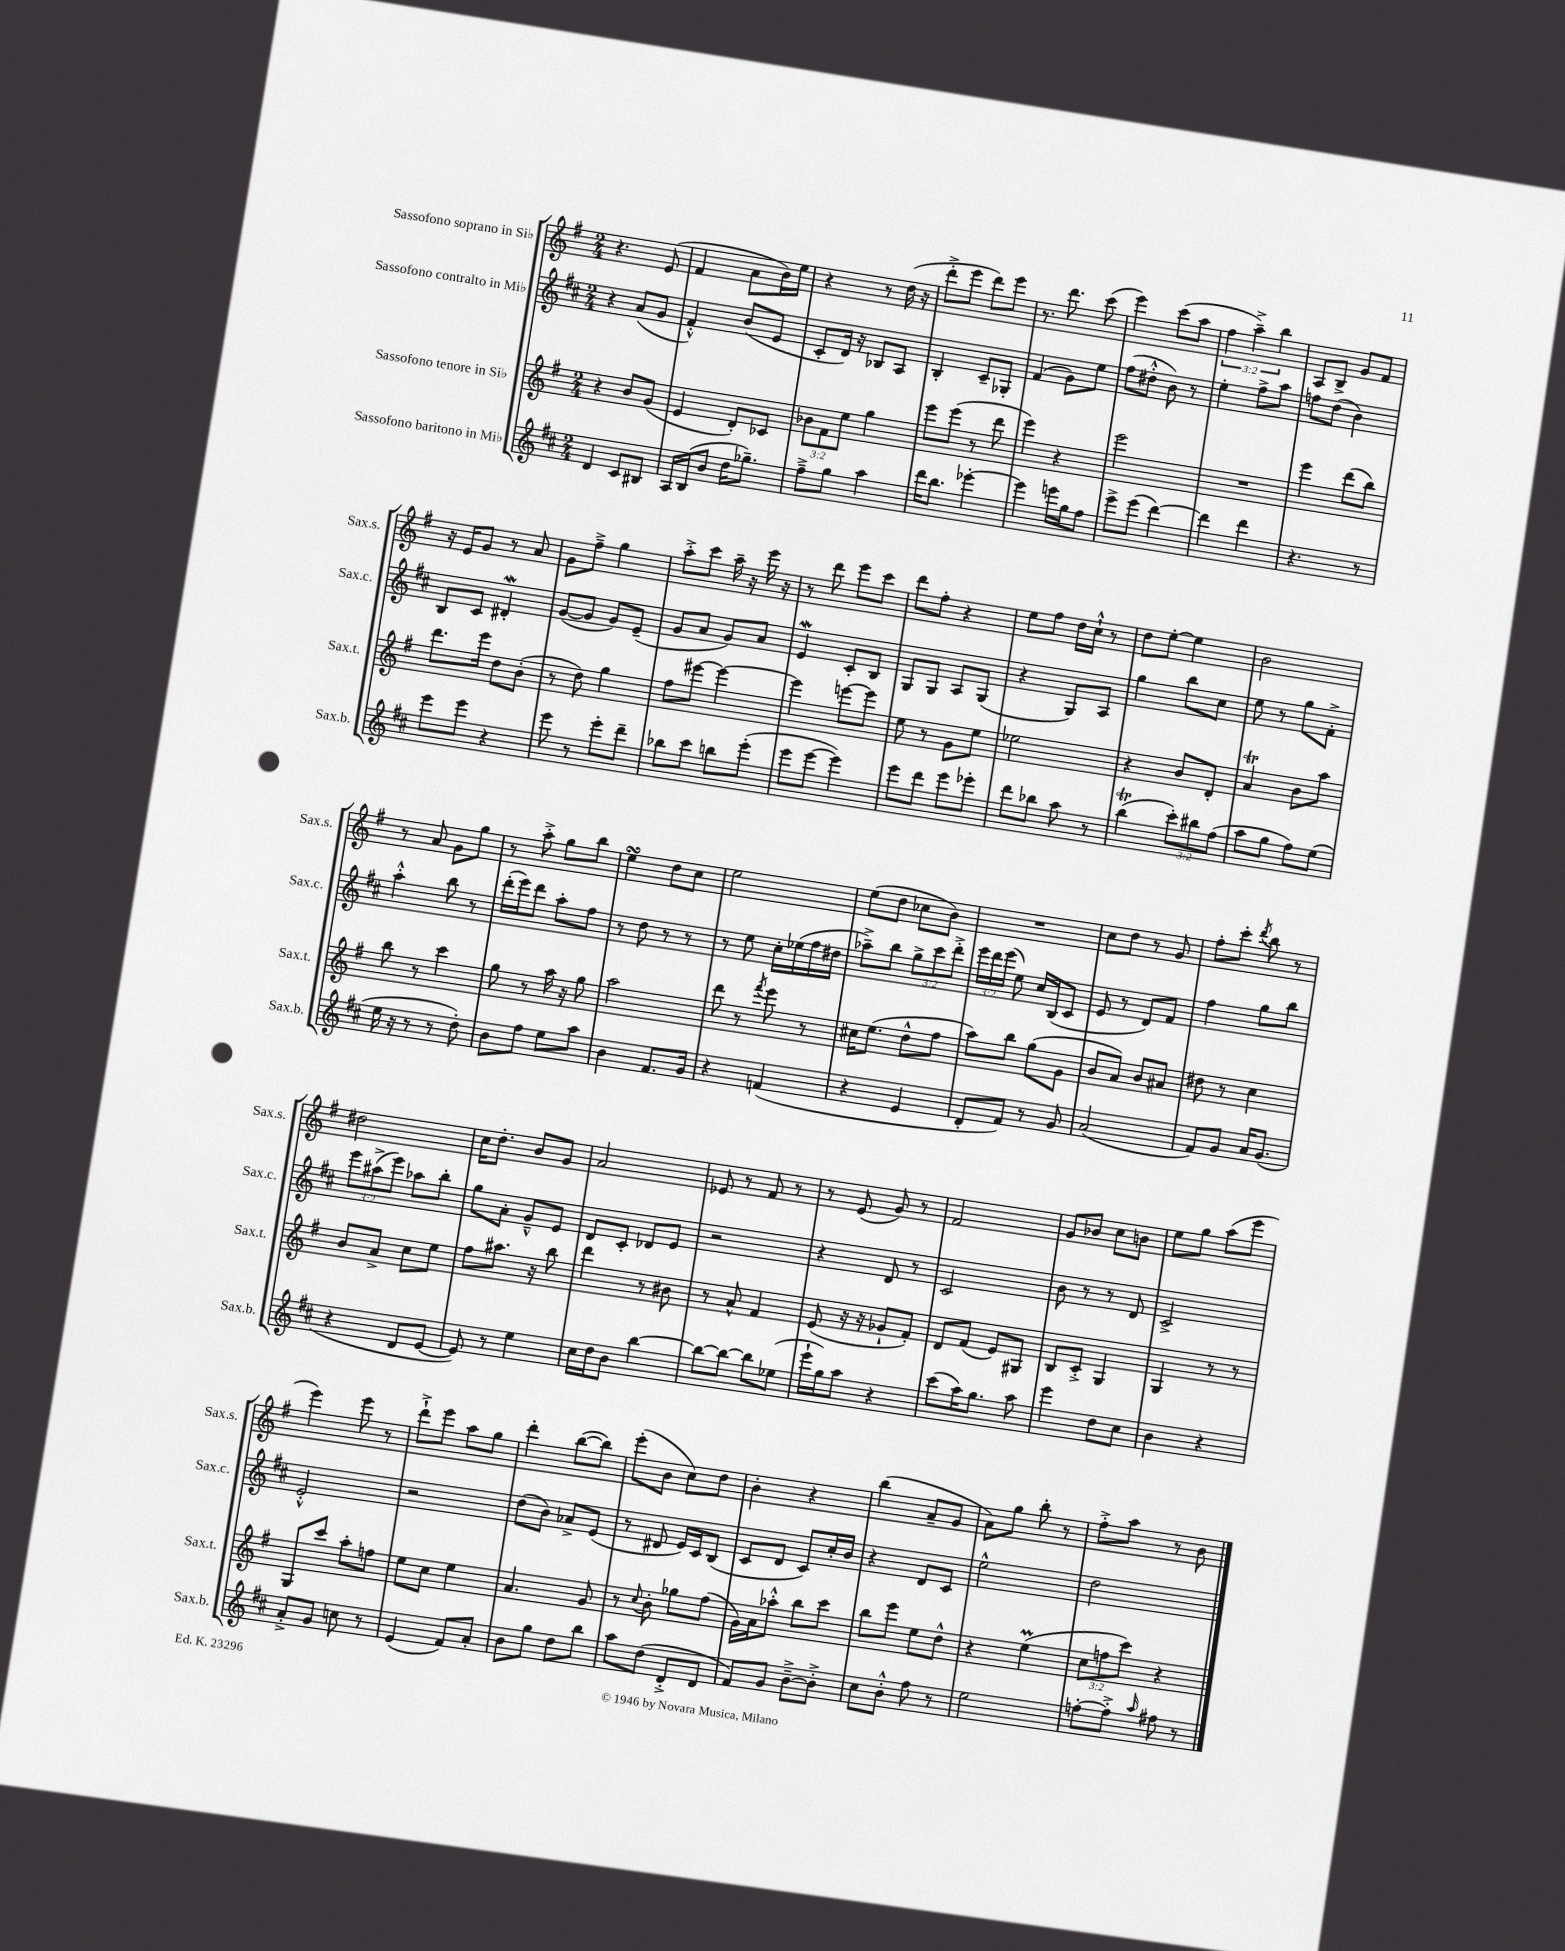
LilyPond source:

<<
\new StaffGroup <<
\new Staff = "s0" \with { instrumentName = "Sassofono soprano in Sib" shortInstrumentName = "Sax.s." } {
    \clef treble \key g \major \numericTimeSignature \time 2/4 \override Staff.TupletNumber.text = #tuplet-number::calc-fraction-text
    \autoBeamOff r4. e'8( |
    fis'4 a'8[ b'16) e''16] |
    r4 r8 d''16( r16 |
    d'''8[-.-> e'''8] d'''8[) e'''8] |
    r8. d'''8. c'''8( |
    e'''4) c'''8[( a''8] |
    \tuplet 3/2 { fis''4 a''4--->) b''4 } |
    a8[ b8]-> g'8[ fis'8] |
    r16 e'16[ g'8] r8 a'8 |
    g'8[ fis''8]---> g''4 |
    a''8[-.-> c'''8] a''16-- r16 e'''16 r16 |
    r8 d'''8 e'''8[ c'''8] |
    d'''8[ fis''8]-. r4 |
    e''8[ fis''8] d''16[ c''16]-!-^ r8 |
    d''8[ e''8]~-. e''4 |
    b'2 |
    r8 a'8 g'8[ g''8] |
    r8 a''8-.-> g''8[ b''8] |
    e''4\turn d''8[ c''8] |
    e''2 |
    e''8[( d''8] ces''8[ b'8]) |
    R2 |
    c''8[ d''8] r8 g'8 |
    fis''8[-. c'''8]-. \acciaccatura { d'''8 } b''8 r8 |
    dis''2 |
    c''16[ d''8.]-. b'8[ g'8] |
    a'2 |
    ees'8 r8 fis'8 r8 |
    r8 e'8( g'8) r8 |
    fis'2 |
    g'8[ bes'8] c''8[ b'8] |
    e''8[ g''8] a''8[( e'''8] |
    e'''4) e'''8 r8 |
    d'''8[-!-> e'''8] a''8[ g''8] |
    d'''4-. b''8[~( b''8]) |
    e'''8[-.( b'8] c''8[) d''8] |
    b'4-. r4 |
    b''4( a'8[-- g'8] |
    a'8[) g''8] b''8-. r8 |
    fis''8[-.-> a''8] r8 b'8 \bar "|." |
}
\new Staff = "s1" \with { instrumentName = "Sassofono contralto in Mib" shortInstrumentName = "Sax.c." } {
    \clef treble \key d \major \numericTimeSignature \time 2/4 \override Staff.TupletNumber.text = #tuplet-number::calc-fraction-text
    \autoBeamOff r4 a'8[( g'8] |
    fis'4-.-^) b'8[( e'8] |
    cis'8[-. d'16]) r16 bes8[ a8] |
    b4-. cis'8[-- ges8]-. |
    fis'4( g'8[) e''8] |
    fis''8[( dis''8]-.-^ b'8) r8 |
    e''4-. fis''8[-> a''8] |
    f''8[ d''8]( b'4) |
    b8[ cis'8] dis'4-.\mordent |
    g'8[~( g'8] g'8[) e'8]--( |
    g'8[ a'8] g'8[) a'8] |
    e'4\mordent cis'8[-. b8] |
    g8[ g8] a8[ g8]( |
    r4 g8[) a8] |
    g''4 b''8[ cis''8] |
    e''8 r8 g''8[ fis'8]-.-> |
    a''4-.-^ b''8 r8 |
    d'''16[-.( e'''16) d'''8] a''8[-. fis''8] |
    r8 d''8 r8 r8 |
    r8 e''8 cis''16[-. ees''16( fis''16 dis''16] |
    aes''8[--->) b''8] \tuplet 3/2 { g''8[-> cis'''8 d'''8]-.-> } |
    \tuplet 3/2 { e'''16[ d'''16 e'''16]( } e''8) cis''16[ b16( cis'8] |
    e'8 r8 d'8[) fis'8] |
    fis''4 g''8[ b''8] |
    \tuplet 3/2 { e'''8[ ais''8->( e'''8]) } aes''8[ b''8]-. |
    g''8[ a'8]-. g'8[---^ e'8] |
    d'8[ cis'8]-. des'8[ e'8] |
    r2 |
    r4 d'8 r8 |
    cis'2 |
    b'8 r8 r8 d'8 |
    cis'2-> |
    e'2-.-^ |
    r2 |
    d''8[( b'8]) aes'8[-> e'8]( |
    r8 dis'8 e'16[) cis'16 b8]( |
    cis'8[ d'8] cis'8[) cis''16-. b'16] |
    r4 d'8[ cis'8] |
    e''2-^ |
    d''2 \bar "|." |
}
\new Staff = "s2" \with { instrumentName = "Sassofono tenore in Sib" shortInstrumentName = "Sax.t." } {
    \clef treble \key g \major \numericTimeSignature \time 2/4 \override Staff.TupletNumber.text = #tuplet-number::calc-fraction-text
    \autoBeamOff r4 b'8[ g'8]( |
    e'4 d'8[-.) ces'8] |
    \tuplet 3/2 { bes'8[ fis'8 e''8] } g''4 |
    e'''8[ e'''8]( r8 d'''8 |
    e'''4) r4 |
    e'''2 |
    R2 |
    e'''4 d'''8[( b''8]) |
    d'''8.[ e'''16] d''8[ b'8]-.( |
    r8 d''8) g''4 |
    fis''8[ eis'''8]~ eis'''4~ |
    eis'''4 e'''8[~ e'''8] |
    e''8 r8 g'8[ e''8] |
    ees''2 |
    r4 b'8[ d'8]-. |
    a'4\trill b'8[ a''8] |
    b''8 r8 c'''4 |
    g''8 r8 a''16 r16 g''8 |
    a''2 |
    d'''8 r8 \acciaccatura { fis'''8 } e'''8 r8 |
    cis''16[ e''8.]( d''8[-^ fis''8] |
    a''8[) b''8] g''8[( g'8] |
    b'8[ a'8]) b'8[ ais'8] |
    dis''8 r8 c''4 |
    b'8[ a'8]-> c''8[ e''8] |
    fis''8[ ais''8.] r16 b''8 |
    d'''4 r8 bis'8 |
    r8 a'8-^ fis'4 |
    e'8( r16 r16 ges'8[-! fis'8]-.) |
    d'8[ fis'8]( e'8[) gis8] |
    b8[ c'8]-.-> g4 |
    g4 r8 r8 |
    g8[ c'''8] a''8[-. f''8] |
    e''8[ c''8] e''4 |
    a'4. g'8 |
    r8 \appoggiatura { c''8 } b'8-. ges''8[ fis''8]( |
    g'16[) a'16 aes''8]-.-^ b''8[ c'''8] |
    b''8[ e'''8] e''8[ d''8]-^ |
    r4 e''4\prall( |
    \tuplet 3/2 { c''8[ f''8 c'''8]) } r4 \bar "|." |
}
\new Staff = "s3" \with { instrumentName = "Sassofono baritono in Mib" shortInstrumentName = "Sax.b." } {
    \clef treble \key d \major \numericTimeSignature \time 2/4 \override Staff.TupletNumber.text = #tuplet-number::calc-fraction-text
    \autoBeamOff d'4 cis'8[ bis8] |
    a16[ b16( b'8] d''16[ ges''8.]--) |
    fis''8[---> g''8] a''4 |
    d'''16[ b''8.] ees'''4~-. |
    ees'''4 e'''16[ g''16 fis''8] |
    e'''8[-> e'''8]( d'''4~) |
    d'''4 d'''4 |
    r4. r8 |
    e'''8[ e'''8] r4 |
    e'''8 r8 e'''8[-. d'''8]-- |
    bes''8[ cis'''8] b''8[ e'''8]-.( |
    e'''8[ e'''8]~ e'''4) |
    e'''8[ d'''8] e'''8[ ees'''8]-. |
    d'''8[ bes''8] a''8 r8 |
    b''4\trill( \tuplet 3/2 { cis'''8[-.) bis''8 fis''8]( } |
    a''8[ g''8] fis''8[) e''8]( |
    e''16 r16 r8 r8 d''8-.) |
    b'8[ fis''8] e''8[ a''8] |
    b'4 fis'8.[ g'16] |
    r4 f'4( |
    r4 e'4 |
    d'8[-. fis'8]) r8 g'8 |
    a'2( |
    fis'8[) g'8] a'16[ g'8.]( |
    r4 d'8[ e'8]~ |
    e'8) r8 e''4 |
    cis''16[ d''16 b'8] b''4~ |
    b''8[~ b''8]~ b''8[ ees''8]( |
    e'''16[-! g''16) a''8] r4 |
    cis'''8[( a''16) g''8.] a''8 |
    e'''4 d''8[ cis''8] |
    b'4 r4 |
    a'8[-.-> g'8] c''8 r8 |
    e'4( fis'8[) a'8]-. |
    b'8[ g''8] d''8[ b''8] |
    a''8[ d''8]( d'8[-.-> d'8] |
    fis'8[) g'8] b'8[~---> b'8]-.-> |
    cis''8[ b'8]-.-^ fis''8 r8 |
    e''2 |
    f''8[~-. f''8]-.-> \grace { a''16 } fis''8 r8 \bar "|." |
}
>>
>>
\layout { \context { \Score \remove "Bar_number_engraver" } }
